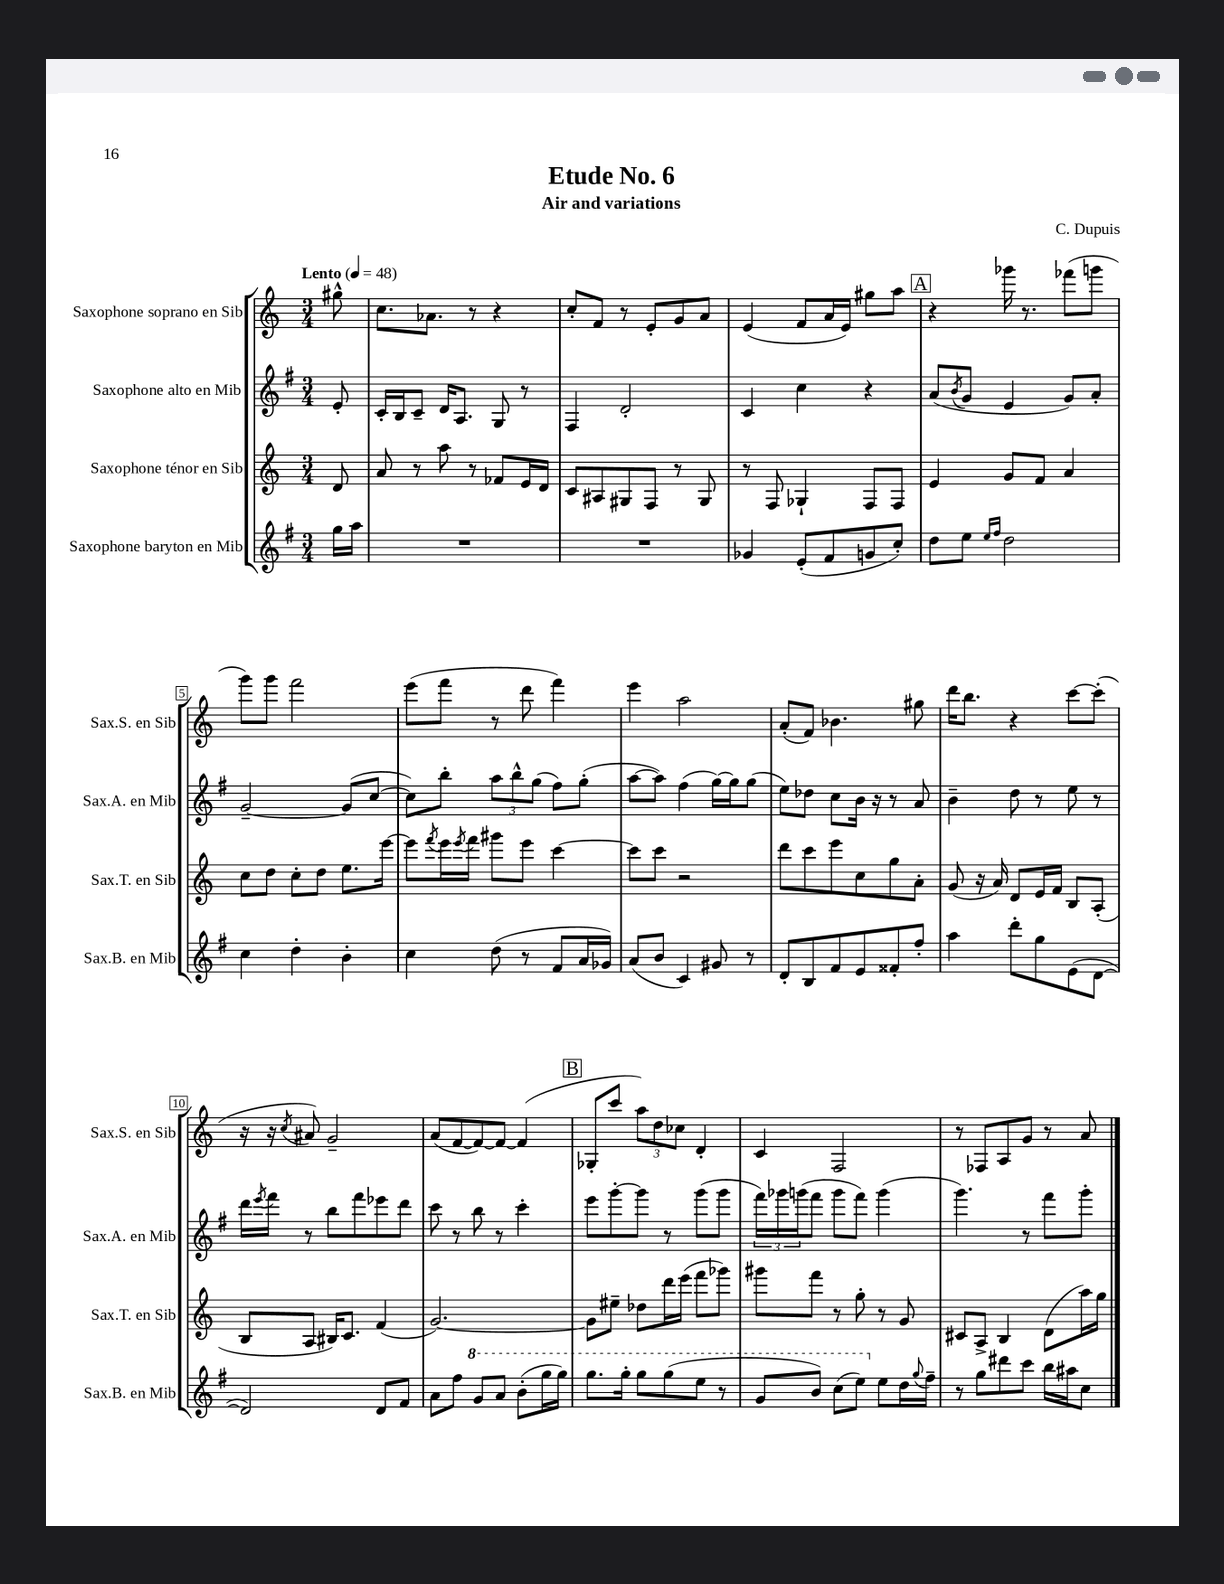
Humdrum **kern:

**kern	**kern	**kern	**kern
*staff4	*staff3	*staff2	*staff1
*clefG2	*clefG2	*clefG2	*clefG2
*k[f#]	*k[]	*k[f#]	*k[]
*M3/4	*M3/4	*M3/4	*M3/4
*MM48	*MM48	*MM48	*MM48
16gg	8d	8e'	8gg#^^
16aa	.	.	.
=	=	=	=
2.r	8a	16c'	8.cc
.	.	16B	.
.	8r	8c~	.
.	.	.	8.a-
.	8aa	16d	.
.	.	8.A	.
.	8r	.	8r
.	8f-	8G	4r
.	16e	8r	.
.	16d	.	.
=	=	=	=
2.r	8c	4F#	8cc'
.	8A#	.	8f
.	8G#	2d'	8r
.	8F	.	8e'
.	8r	.	8g
.	8G#	.	8a
=	=	=	=
4g-	8r	4c	(4e
.	8F	.	.
(8e'	4G-`	4cc	8f
8f#	.	.	16a
.	.	.	16e)
8g	8F	4r	8gg#
8cc')	8F	.	8aa
=	=	=	=
8dd	4e	(8a	4r
.	.	8qb	.
8ee	.	8g	.
16qqee	.	.	.
16qqff#	.	.	.
2dd	8g	4e	16ggg-
.	.	.	8.r
.	8f	.	.
.	4a	8g)	(8fff-
.	.	8a'	8ggg
=	=	=	=
4cc	8cc	[2g~	8ggg)
.	8dd	.	8ggg
4dd'	8cc'	.	2fff
.	8dd	.	.
4b'	8.ee	(8g]	.
.	.	[8cc	.
.	[16eee	.	.
=	=	=	=
4cc	8eee]	8cc])	(8eee
.	8qfff	.	.
.	16eee	8bb'	8fff
.	8qeee	.	.
.	16fff	.	.
(8dd	8ggg#	12aa	8r
.	.	12bb^^	.
8r	8eee	.	8ddd
.	.	(12gg	.
8f#	[4ccc	8ff#)	4fff)
16a	.	(8gg'	.
16g-)	.	.	.
=	=	=	=
(8a	8ccc]	[8aa	4eee
8b	8ccc	8aa])	.
4c)	2r	(4ff#	2aa
8g#	.	[16gg)	.
.	.	16gg]	.
8r	.	(8gg	.
=	=	=	=
8d'	8ddd	8ee)	(8a'
8B	8ccc	8dd-	8f)
8f#	8eee	8cc	4.b-
8e	8cc	16b	.
.	.	16r	.
8f##'	8gg	8r	.
8ff#'	8a'	8a	8gg#
=	=	=	=
4aa	(8g	4b~	16ddd
.	.	.	8.bb
.	16r	.	.
.	16a)	.	.
8ddd'	8d	8dd	4r
8gg	16e	8r	.
.	16f	.	.
(8e	8B	8ee	[8ccc
[8d	(8A'	8r	(8ccc']
=	=	=	=
2d])	8B	16ddd	16r
.	.	8qeee	.
.	.	16fff#	16r
.	.	.	8qcc
.	8A	8r	8a#)
.	16B#)	8bb	2g~
.	8.c	.	.
.	.	8fff#	.
8d	(4f	8eee-	.
8f#	.	8ddd	.
=	=	=	=
8a	[2.g)	8ccc	(8a
8ff#	.	8r	[8f
8gg	.	8bb	8f_)
8aa	.	8r	8f_
(8bb'	.	4ccc'	(4f]
16ggg	.	.	.
16ggg)	.	.	.
=	=	=	=
8.ggg	8g]	8eee	8G-'
.	8ee#~	[8ggg'	8ccc
16ggg'	.	.	.
8ggg	8dd-	8ggg]	12aa)
.	.	.	12dd
(8ggg	16ddd	8r	.
.	.	.	12cc-
.	(16eee	.	.
8eee	8fff	(8ggg	4d'
8r	8ggg-)	8ggg	.
=	=	=	=
8gg	8ggg#	24fff#)	4c
.	.	24ggg-	.
.	.	(24ggg	.
8bb)	8fff	8fff#	.
(8ccc	8r	8ggg	2F
8eee)	8gg'	8fff#)	.
8ee	8r	(4ggg	.
16dd	8g	.	.
8qqgg	.	.	.
16ff#~	.	.	.
=	=	=	=
8r	8c#	4.ggg)	8r
8gg	8A^	.	8F-
8ddd#	4B	.	8A
8ccc	.	8r	8g
16bb	(8d	8fff#	8r
16aa#	.	.	.
8cc	16aa)	8ggg'	8a
.	16gg	.	.
==	==	==	==
*-	*-	*-	*-
